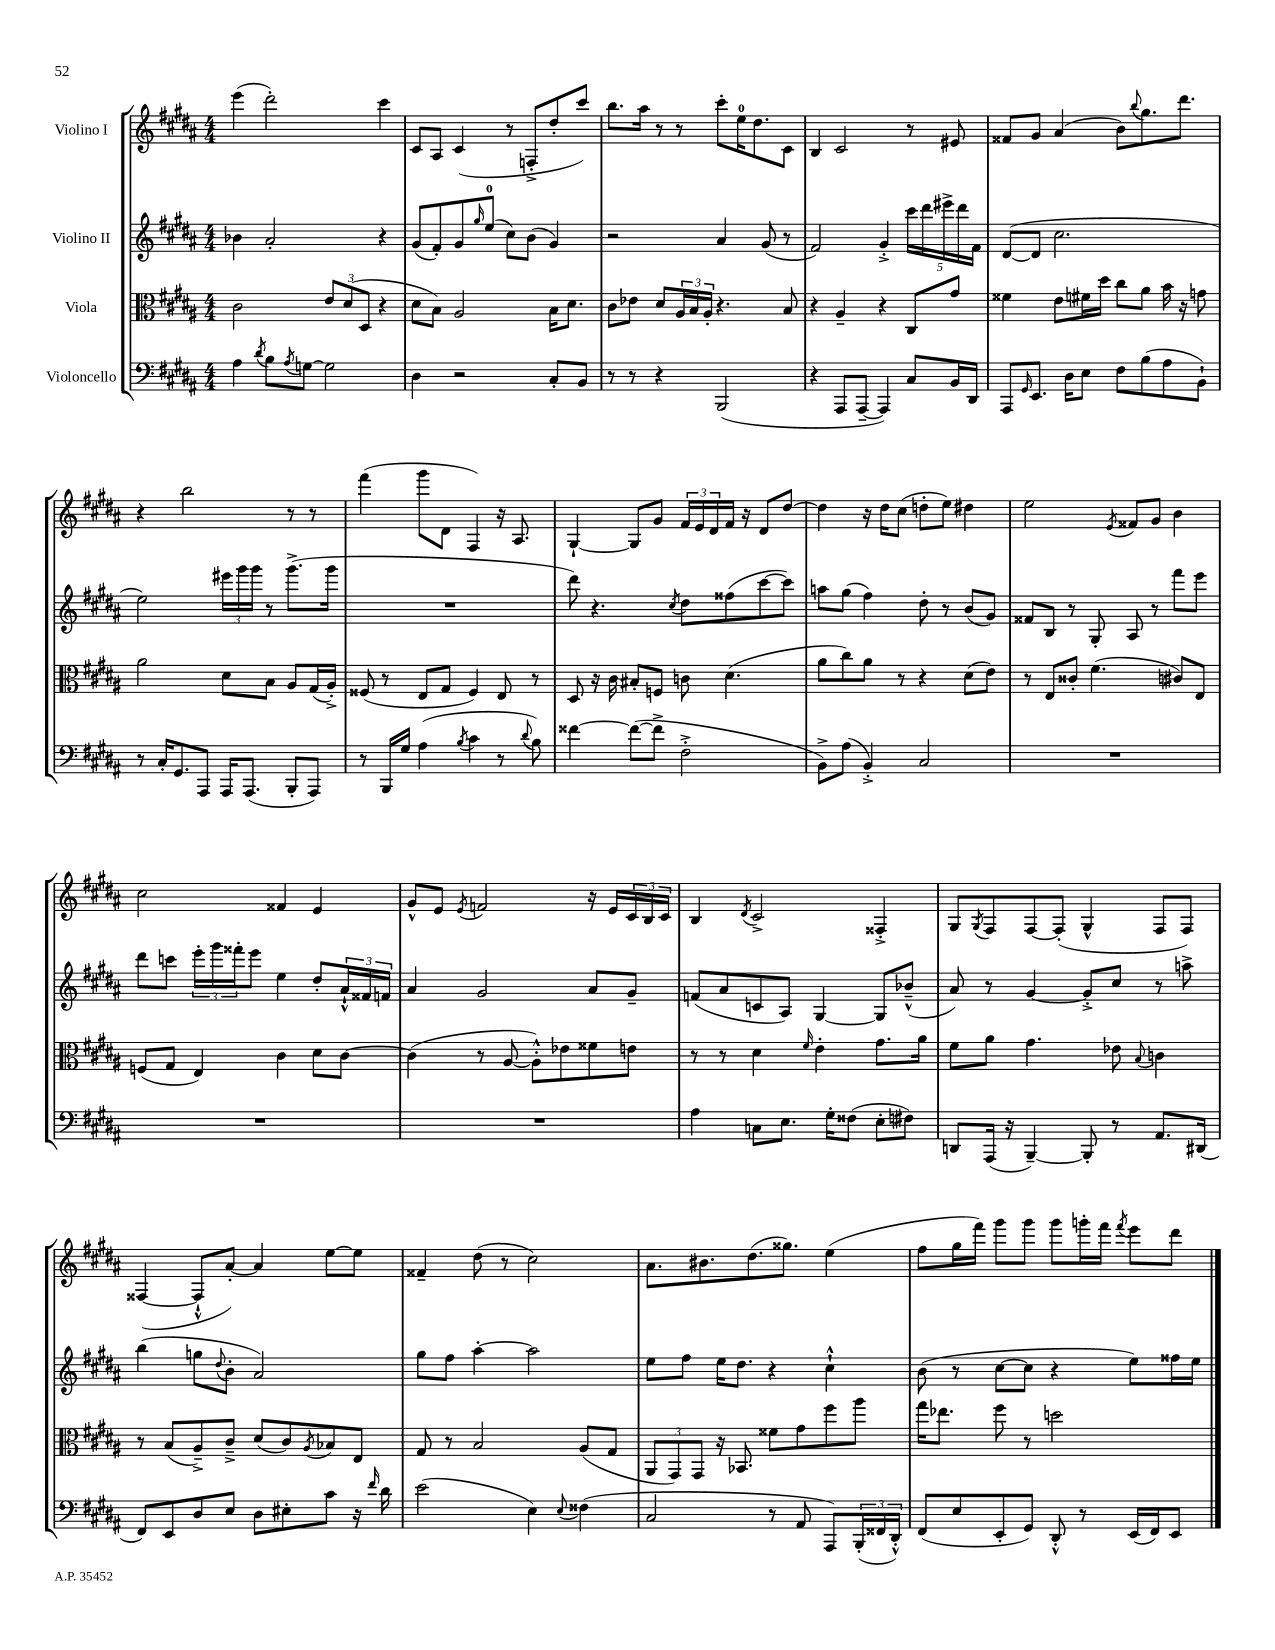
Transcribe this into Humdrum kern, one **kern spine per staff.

**kern	**kern	**kern	**kern
*part4	*part3	*part2	*part1
*staff4	*staff3	*staff2	*staff1
*I"Violoncello	*I"Viola	*I"Violino II	*I"Violino I
*clefF4	*clefC3	*clefG2	*clefG2
*k[f#c#g#d#a#]	*k[f#c#g#d#a#]	*k[f#c#g#d#a#]	*k[f#c#g#d#a#]
*M4/4	*M4/4	*M4/4	*M4/4
=20	=20	=20	=20
4A#\	2c#\	4b-X\	(4eee\
8qd#/	.	.	.
8B\L	.	2a#'/	2ddd#'\)
8qA#/	.	.	.
[8Gn\J	.	.	.
2G\]	12e/L	.	.
.	(12d#/	.	.
.	12D#/J	.	.
.	4r	4r	4ccc#\
=21	=21	=21	=21
4D#\	8d#\L	(8g#/L	8c#/L
.	8B\J)	8f#'/)	8A#/J
2r	2A#/	8g#/	(4c#/
.	.	16qqgg#/	.
.	.	(8ee/J	.
.	.	8cc#\L)	8r
.	.	(8b\J	8Fn'^/L
8C#'/L	16B\KL	4g#/)	8dd#'/
.	8.d#\J	.	.
8BB/J	.	.	8ccc#/J)
=22	=22	=22	=22
8r	8c#\L	2r	8.bb\L
8r	8e-X\J	.	.
.	.	.	16aa#\Jk
4r	8d#/L	.	8r
.	24A#/L	.	8r
.	24B/	.	.
.	24A#'/JJ	.	.
(2BBB/	4.r	4a#/	8ccc#'\L
.	.	.	16ee\K
.	.	.	8.dd#\
.	.	(8g#/	.
.	8B/	8r	8c#\J
=23	=23	=23	=23
4r	4r	2f#/)	4B/
8AAA#/L	4A#~/	.	2c#/
[8AAA#~/J	.	.	.
4AAA#/])	4r	4g#'^/	.
8C#/L	8C#/L	20ccc#\LL	8r
.	.	20ddd#\	.
.	.	20eee#X^\	.
16BB/L	8g#/J	.	8e#X/
.	.	20ddd#\	.
16DD#/JJ	.	.	.
.	.	20f#\JJ	.
=24	=24	=24	=24
8AAA#/L	4f##X\	([8d#/L	8f##X/L
16qqGG#/	.	.	.
8.EE/J	.	8d#/J]	8g#/J
.	8e\L	2.cc#\	(4a#/
16D#\KL	.	.	.
8E\J	16f#X\L	.	.
.	16dd#\JJ	.	.
8F#\L	8cc#\L	.	8b\L)
.	.	.	8qqbb/
(8B\	8a#\J	.	8.gg#\
8A#\	16b\	.	.
.	16r	.	8.ddd#\J
8BB`\J)	8gn\	.	.
!!LO:LB:g=z
=25	=25	=25	=25
8r	2a#\	2ee\)	4r
16C#'/KL	.	.	.
8.GG#/	.	.	.
.	.	.	2bb\
8AAA#/J	.	.	.
16AAA#/KL	8d#\L	24eee#X\LL	.
.	.	24ggg#\	.
(8.AAA#/J	.	.	.
.	.	24ggg#\JJ	.
.	8B\J	8r	.
8BBB'/L	8A#/L	(8.ggg#^\L	8r
8AAA#/J)	(16G#/L	.	8r
.	16A#'^/JJ)	16ggg#\Jk	.
=26	=26	=26	=26
8r	(8F##X/	1r	(4fff#\
16BBB/LL	8r	.	.
16G#/JJ	.	.	.
(4A#\	8E/L	.	8ggg#\L
.	8G#/J	.	8d#\J
8qB/	.	.	.
4c#\	4F##/)	.	4F#/)
8r	8E/	.	16r
.	.	.	8.A#/
8qqd#/	.	.	.
8B\)	8r	.	.
=27	=27	=27	=27
[4f##X\	8D#/	8ddd#\)	[4G#`/
.	16r	4.r	.
.	16c#\	.	.
(8f##\L_	8B#X'/L	.	8G#/L]
8f##^\J]	8Fn/J	.	8g#/J
.	.	8qcc#/	.
2F#'^\	8cn\	8dd#\L	24f#/LL
.	.	.	24e/
.	.	.	24d#/
.	(4.d#\	(8ff##X\	16f#/JJ
.	.	.	16r
.	.	[8ccc#\	8d#/L
.	.	8ccc#\J])	[8dd#/J
=28	=28	=28	=28
8BB^\L)	8a#\L	8aan\L	4dd#\]
(8A#\J	8cc#\)	(8gg#\J	.
4BB'^/)	8a#\J	4ff#\)	16r
.	.	.	16dd#\KL
.	8r	.	(8cc#\J
2C#/	4r	8dd#'\	8ddn'\L
.	.	8r	8ee\J)
.	(8d#\L	(8b/L	4dd#X\
.	8e\J)	8g#/J)	.
=29	=29	=29	=29
1r	8r	8f##X/L	2ee\
.	8E/L	8B/J	.
.	8c##X'/J	8r	.
.	(4.f#\	8G#'/	.
.	.	.	8qe/
.	.	8A#/	8f##X/L
.	.	8r	8g#/J
.	8c#X/L)	8fff#\L	4b\
.	8E/J	8eee\J	.
!!LO:LB:g=z
=30	=30	=30	=30
1r	(8Fn/L	8ddd#\L	2cc#\
.	8G#/J	8cccn\J	.
.	4E/)	24eee'\LL	.
.	.	24ggg#\	.
.	.	24fff##X'\J	.
.	.	8eee\J	.
.	4c#\	4ee\	4f##X/
.	8d#\L	8dd#'/L	4e/
.	[8c#\J	24a#`^^/L	.
.	.	24f##X/	.
.	.	24fn/JJ	.
=31	=31	=31	=31
1r	(4c#\]	4a#/	8g#^^/L
.	.	.	8e/J
.	.	.	8qe/
.	8r	2g#/	2fn/
.	[8A#/	.	.
.	8A#'^^\L])	.	.
.	8e-X\	.	.
.	8f##X\	8a#/L	16r
.	.	.	16e/LL
.	8en\J	8g#~/J	24c#/
.	.	.	24B/
.	.	.	24c#/JJ
=32	=32	=32	=32
4A#\	8r	(8fn/L	4B/
.	8r	8a#/	.
.	.	.	8qd#/
8Cn\L	4d#\	8cn/	2c#^/
8.E\J	.	8A#/J)	.
.	16qqf#/	.	.
.	4e'\	[4G#/	.
16G#'\KL	.	.	.
(8F##X\J	.	.	.
8E'\L	8.g#\L	8G#/L]	4F##X'^/
8F#X\J)	.	(8b-X~^^/J	.
.	16a#\Jk	.	.
=33	=33	=33	=33
8DDn/L	8f#\L	8a#/)	8G#/L
.	.	.	8qG#/
(16AAA#/Jk	8a#\J	8r	8F#/
16r	.	.	.
[4BBB~/)	4.g#\	[4g#/	[8F#/
.	.	.	(8F#'/J]
8BBB'/]	.	8g#'^/L]	4G#^^/
8r	8e-X\	8cc#/J	.
.	8qqB/	.	.
8.AA#/L	4cn\	8r	8F#/L
.	.	8aan^\	8F#/J)
(16DD#X/Jk	.	.	.
!!LO:LB:g=z
=34	=34	=34	=34
8FF#/L)	8r	(4bb\	([4F##X/
8EE/	(8B/L	.	.
8D#/	8A#~^/)	8ggn\L	8F##`^^/L]
.	.	8qqdd#/	.
8E/J	8c#~^/J	8b'\J	[8a#'/J)
8D#\L	(8d#/L	2a#/)	4a#/]
8E#X'\	8c#/)	.	.
.	8qA#/	.	.
8c#\J	8B-X/	.	[8ee\L
16r	8E/J	.	8ee\J]
16qqf#/	.	.	.
16d#\	.	.	.
=35	=35	=35	=35
(2e\	8G#/	8gg#\L	4f##X~/
.	8r	8ff#\J	.
.	2B/	[4aa#'\	(8dd#\
.	.	.	8r
4E\)	.	2aa#\]	2cc#\)
8qqE/	.	.	.
(4F##X\	(8A#/L	.	.
.	8G#/J	.	.
=36	=36	=36	=36
2C#/	12AA#/L	8ee\L	8.a#\L
.	12GG#/)	.	.
.	.	8ff#\J	.
.	12GG#/J	.	.
.	.	.	8.b#X\
.	16r	16ee\KL	.
.	8.BB-X/	8.dd#\J	.
.	.	.	(8.dd#\
8r	8f##X\L	4r	.
.	.	.	8.gg##X\J)
8AA#/	8g#\	.	.
8AAA#/L)	8ff#\	4cc#`^^\	(4ee\
(24BBB'/L	8aa#\J	.	.
24FF##X/	.	.	.
24DD#'^^/JJ)	.	.	.
=37	=37	=37	=37
(8FF#/L	16gg#\KL	(8b\	8ff#\L
.	8.ee-X\J	.	.
8E/	.	8r	16gg#\L
.	.	.	16fff#\JJ)
8EE'/	8ff#\	[8cc#\L	8ggg#\L
8GG#/J)	8r	8cc#\J]	8ggg#\J
8DD#'^^/	2ddn\	4r	8ggg#\L
8r	.	.	16gggn'\L
.	.	.	16fff#\JJ
.	.	.	8qfff#/
(16EE/LL	.	8ee\L)	8eee\L
16FF#/J)	.	.	.
8EE/J	.	16ff##X\L	8ddd#\J
.	.	16ee\JJ	.
==	==	==	==
*-	*-	*-	*-
